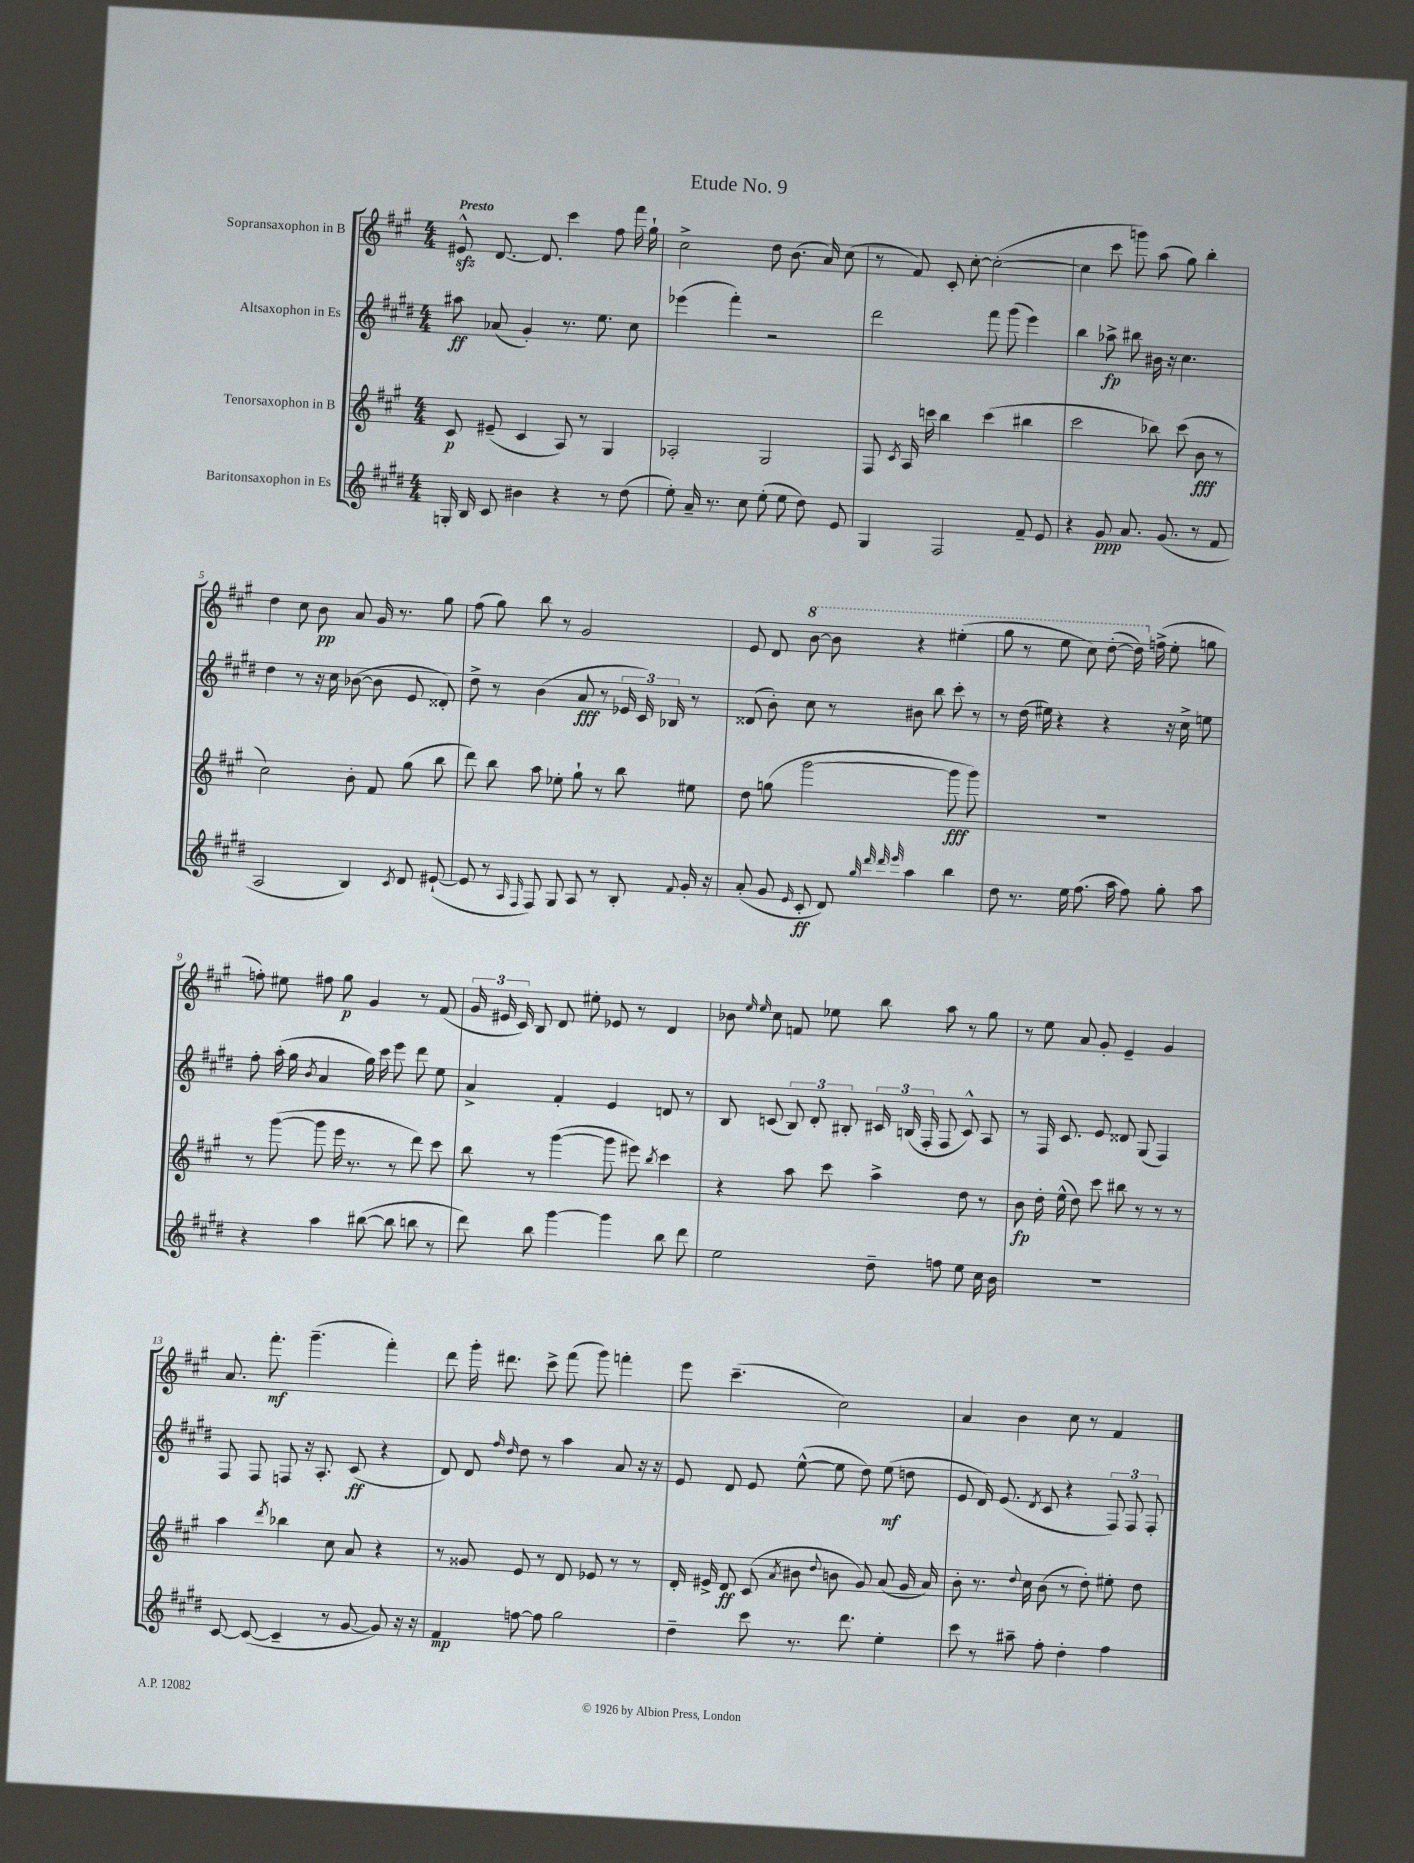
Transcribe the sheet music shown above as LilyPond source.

\header { title = "Etude No. 9" }
<<
\new StaffGroup <<
\new Staff = "s0" \with { instrumentName = "Sopransaxophon in B" } {
    \clef treble \key a \major \numericTimeSignature \time 4/4 \tempo "Presto"
    \autoBeamOff eis'8-^\sfz d'8.~ d'8. cis'''4 fis''8 fis'''16 gis''16-! |
    cis''2-> d''8 b'8.( a'16) cis''8( |
    r8 fis'8) cis'8-. cis''8~-. cis''2~-.( |
    cis''4 cis'''8 g'''8) a''8( gis''8) b''4-. |
    d''4 cis''8 b'8\pp a'8 gis'16 r8. gis''8 |
    fis''8( gis''8) b''8 r8 gis'2 |
    e'8 d'8 \ottava #1 b''8~ b''8 r4 eis'''4-.( |
    gis'''8 r8 e'''8 cis'''8) d'''8~-.( d'''16) \ottava #0 f''16->( e''8-. g''8 |
    f''8-.) eis''8 fis''8 gis''8\p gis'4 r8 fis'8( |
    \tuplet 3/2 { gis'16 eis'16 cis'16) } b8 d'8 eis''8-. ees'8 r8 d'4 |
    bes'8 \grace { e''16 e''16 } cis''8 f'8 ees''8 b''8 a''8 r8 gis''8 |
    r8 e''8 a'8 gis'8-. e'4-- gis'4 |
    a'8. fis'''8.-.\mf gis'''4.--( fis'''4-.) |
    d'''8 gis'''16-. dis'''8. cis'''8-> fis'''8( gis'''8) f'''4-. |
    e'''8 cis'''4.--( cis''2) |
    a'4 b'4 cis''8 r8 fis'4 \bar "|." |
}
\new Staff = "s1" \with { instrumentName = "Altsaxophon in Es" } {
    \clef treble \key e \major \numericTimeSignature \time 4/4
    \autoBeamOff ais''8\ff aes'8( gis'4-.) r8. e''8. cis''8 |
    ees'''4( fis'''4-.) r2 |
    dis'''2 fis'''8 gis'''8( e'''4) |
    b''4 aes''8->\fp bis''8 bis'16 r16 cis''4. |
    dis''4 r8 r16 cis''16 bes'8~( bes'8 e'8 disis'8-.) |
    dis''8-> r8 b'4( a'8\fff r8 \tuplet 3/2 { ees'16 cis'16) bes16 } r8 |
    disis'8( b'8-.) cis''8 r8 bis'8 b''8 cis'''8-. r8 |
    r8 dis''16( eis''16) r4 r4 r16 cis''16-> e''8 |
    fis''8-. a''16-.( gis''16 \acciaccatura { b'8 } a'4 gis''16) cis'''16 e'''8 dis'''8 e''8 |
    a'4-> fis'4-. e'4 d'8 r8 |
    b8 c'8( \tuplet 3/2 { b8) dis'8-. bis8-. } \tuplet 3/2 { cis'16 b16( fis16-. } fis8 cis'8-^) a8 |
    r8 fis16 cis'8. e'8 disis'8 gis8( fis4) |
    fis8 fis8 f8 r16 a8.-. cis'8\ff( r4 |
    dis'8) dis'8 \grace { fis''16 dis''16 } dis''8 r8 a''4 a'8 r16 r16 |
    e'8 dis'8 e'8 e''8~-^( e''8 dis''8) e''8\mf( d''8 |
    e'8 dis'16) e'8.( \acciaccatura { dis'8 } cis'8 r4 \tuplet 3/2 { fis8) fis8 fis8-. } \bar "|." |
}
\new Staff = "s2" \with { instrumentName = "Tenorsaxophon in B" } {
    \clef treble \key a \major \numericTimeSignature \time 4/4
    \autoBeamOff cis'8\p eis'8--( cis'4 a8) r8 gis4 |
    aes2-. gis2 |
    fis8 \acciaccatura { cis'8 } a16 c'''16 b''4 c'''4( bis''4 |
    cis'''2 bes''8) cis'''8( b'8\fff r8 |
    cis''2) b'8-. fis'8 gis''8( b''8 |
    d'''8) b''8 a''8 ees''8-. gis''8-! r8 b''8 eis''8 |
    d''8 g''8( gis'''2~ gis'''8\fff gis'''8) |
    R1 |
    r8 gis'''8~( gis'''8 e'''16 r8. r8 d'''8) cis'''8 |
    b''8 r8 gis'''4~( gis'''8 eis'''8) \acciaccatura { b''8 } cis'''4 |
    r4 a''8 cis'''8 a''4-> d''8 r8 |
    b'8\fp d''16-. e''16-^( d''8) cis'''8 bis''8 r8 r8 r8 |
    a''4 \acciaccatura { d'''8 } bes''4 cis''8 a'8 r4 |
    r8 gisis'8 e'8 r8 d'8 ees'8 r8 r8 |
    d'16-. eis'16-> d'8\ff cis'8( \acciaccatura { a'8 } bis'8 \appoggiatura { d''8 } b'8 gis'8) a'8( gis'16 a'16) |
    b'8-. r8. \appoggiatura { d''8 } cis''16 b'8( r8 d''8-.) eis''8-. d''8 \bar "|." |
}
\new Staff = "s3" \with { instrumentName = "Baritonsaxophon in Es" } {
    \clef treble \key e \major \numericTimeSignature \time 4/4
    \autoBeamOff g16-. b16 cis'8 bis'4 r4 r8 dis''8( |
    e''8-.) a'16-- r8. cis''8 e''8-.( e''8 dis''8) e'8 |
    gis4 fis2 fis'8-- e'8 |
    r4 gis'8\ppp a'8. gis'8.( r8 fis'8 |
    a2 b4) \acciaccatura { cis'8 } dis'8 eis'8~-!( |
    eis'8 r8 \grace { a16 fis16 } fis8) gis8 a8 r8 b8-. \appoggiatura { fis'8 } gis'16-. r16 |
    a'8-.( gis'8 \grace { e'16 } cis'8-.\ff dis'8) \grace { gis''32 dis'''32 dis'''32 e'''32 } a''4 b''4 |
    dis''8 r8. e''16 fis''8.( a''16 fis''8) gis''8-. a''8 |
    r4 a''4 bis''8~( bis''8 b''8 r8 |
    dis'''8) b''8 gis'''4~ gis'''4 b''8 dis'''8 |
    e''2 dis''8-- f''8 e''8 cis''16 b'16 |
    R1 |
    cis'8~ cis'8~( cis'4-- r8 gis'8~ gis'8) r16 r16 |
    fis'4\mp f''8~ f''8 gis''2 |
    dis''4-- cis'''8 r8. dis'''8. e''4-. |
    cis'''8 r8 ais''8-- fis''8-. dis''4-. fis''4 \bar "|." |
}
>>
>>
